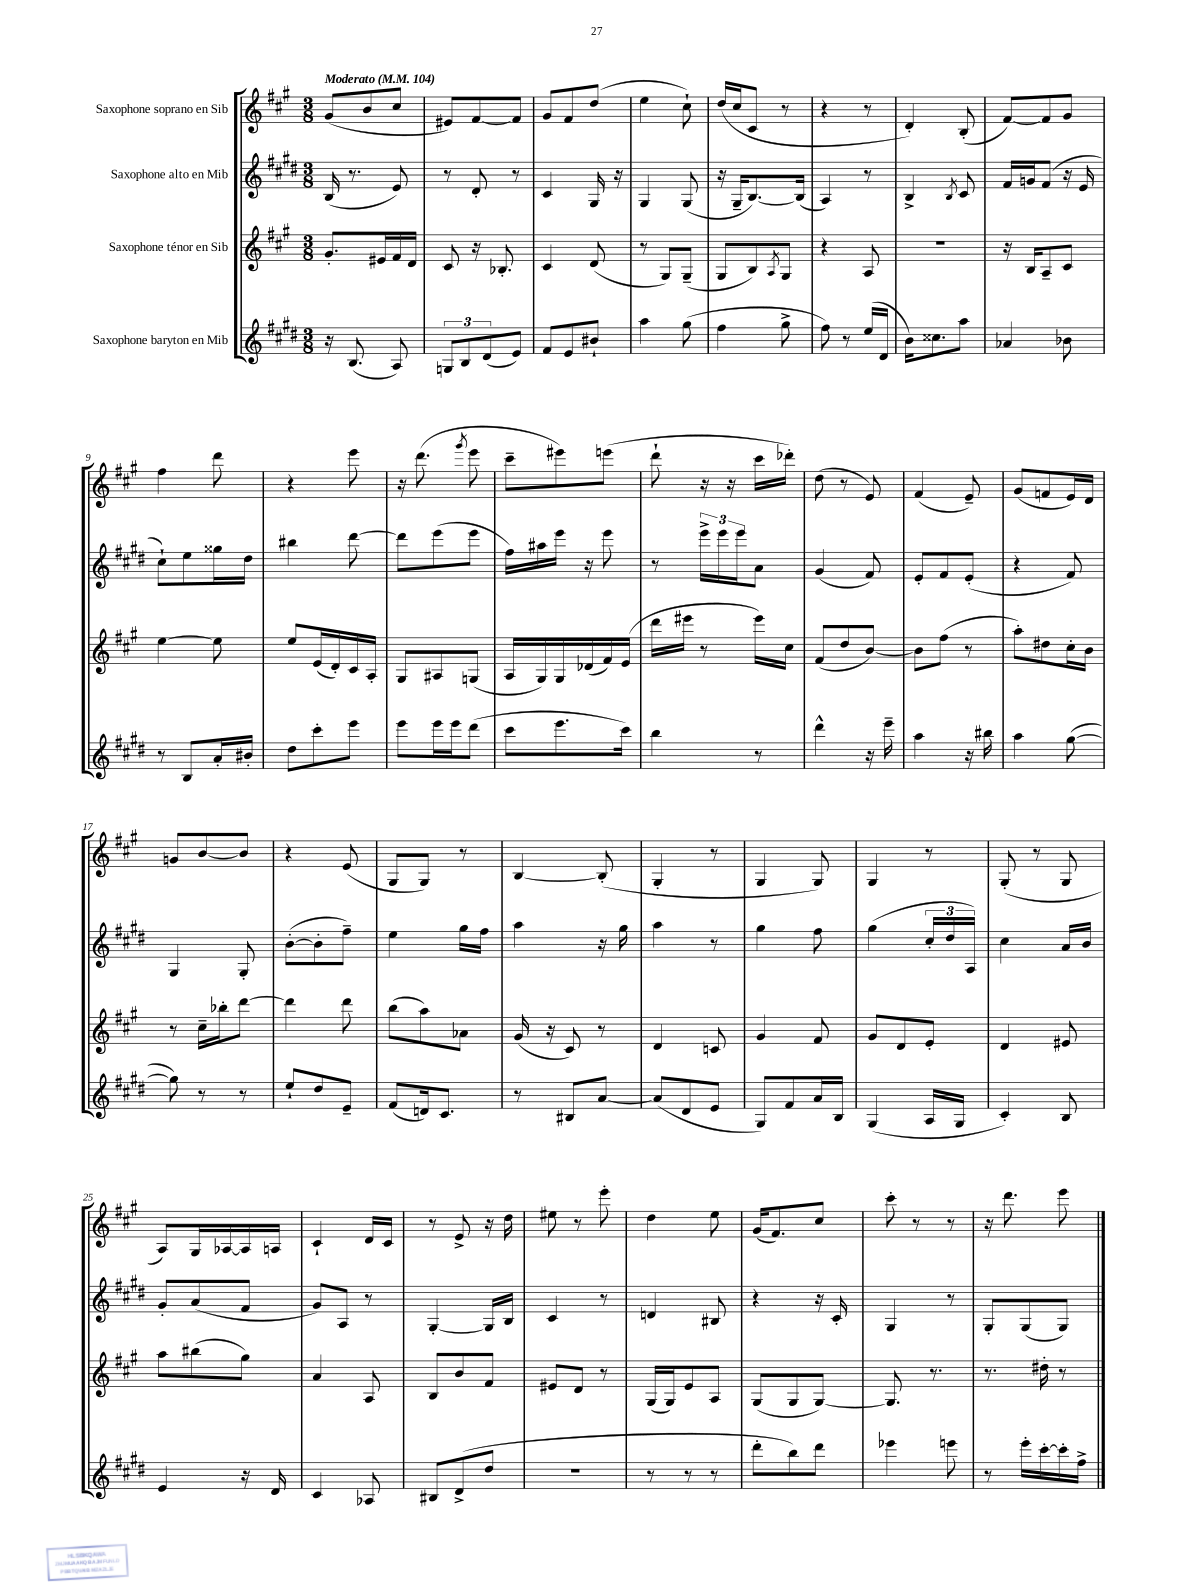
<<
\new StaffGroup <<
\new Staff = "s0" \with { instrumentName = "Saxophone soprano en Sib" } {
    \clef treble \key a \major \numericTimeSignature \time 3/8 \tempo "Moderato" 4 = 104
    gis'8( b'8 cis''8 |
    eis'8) fis'8~ fis'8 |
    gis'8 fis'8 d''8( |
    e''4 cis''8-!) |
    d''16( cis''16 cis'8 r8 |
    r4 r8 |
    d'4-.) b8-.( |
    fis'8~) fis'8 gis'8 |
    fis''4 d'''8 |
    r4 e'''8 |
    r16 d'''8.( \acciaccatura { gis'''8 } e'''8 |
    cis'''8-- eis'''8) e'''8( |
    d'''8-! r16 r16 cis'''16 des'''16-.) |
    d''8( r8 e'8) |
    fis'4( e'8--) |
    gis'8( f'8 e'16) d'16 |
    g'8 b'8~ b'8 |
    r4 e'8( |
    gis8 gis8) r8 |
    b4~ b8-.( |
    gis4-. r8 |
    gis4 gis8) |
    gis4 r8 |
    gis8-.( r8 gis8 |
    a8) gis16 aes16~ aes16 a16 |
    cis'4-! d'16 cis'16 |
    r8 e'8-> r16 d''16 |
    eis''8 r8 e'''8-. |
    d''4 e''8 |
    gis'16( fis'8.) cis''8 |
    cis'''8-. r8 r8 |
    r16 d'''8. e'''8 \bar "|." |
}
\new Staff = "s1" \with { instrumentName = "Saxophone alto en Mib" } {
    \clef treble \key e \major \numericTimeSignature \time 3/8
    b16( r8. e'8) |
    r8 dis'8-. r8 |
    cis'4 gis16 r16 |
    gis4 gis8( |
    r16 gis16-- b8.~) b16( |
    a4) r8 |
    b4-> \acciaccatura { b8 } cis'8 |
    fis'16 g'16 fis'8( r16 e'16 |
    cis''8-!) e''8 gisis''16 dis''16 |
    bis''4 dis'''8~ |
    dis'''8 e'''8( e'''8 |
    fis''16) ais''16 e'''16 r16 e'''8 |
    r8 \tuplet 3/2 { e'''16-> e'''16 e'''16 } a'8 |
    gis'4( fis'8) |
    e'8-. fis'8 e'8-.( |
    r4 fis'8) |
    gis4 gis8-. |
    b'8~-.( b'8-. fis''8--) |
    e''4 gis''16 fis''16 |
    a''4 r16 gis''16 |
    a''4 r8 |
    gis''4 fis''8 |
    gis''4( \tuplet 3/2 { cis''16-. dis''16 a16) } |
    cis''4 a'16 b'16 |
    gis'8-. a'8( fis'8 |
    gis'8) a8 r8 |
    gis4~-. gis16 b16 |
    cis'4 r8 |
    d'4 bis8 |
    r4 r16 cis'16-. |
    gis4 r8 |
    gis8-. gis8( gis8) \bar "|." |
}
\new Staff = "s2" \with { instrumentName = "Saxophone ténor en Sib" } {
    \clef treble \key a \major \numericTimeSignature \time 3/8
    gis'8.-. eis'16 fis'16 d'16 |
    cis'8 r16 bes8.-. |
    cis'4 d'8( |
    r8 gis8) gis8--( |
    gis8 b8) \acciaccatura { a8 } gis8 |
    r4 a8 |
    R4. |
    r16 b16 a8-- cis'8 |
    e''4~ e''8 |
    e''8 e'16( d'16-.) cis'16 a16-. |
    gis8 ais8 g8( |
    a16 gis16) gis16 des'16( fis'16) e'16( |
    d'''16 eis'''16 r8 eis'''16) cis''16 |
    fis'8( d''8 b'8~) |
    b'8 fis''8( r8 |
    a''8-.) dis''8 cis''16-. b'16 |
    r8 cis''16-- bes''16-. d'''8~ |
    d'''4 d'''8 |
    b''8( a''8) aes'8 |
    gis'16( r16 cis'8) r8 |
    d'4 c'8 |
    gis'4 fis'8 |
    gis'8 d'8 e'8-. |
    d'4 eis'8 |
    a''8 bis''8( gis''8) |
    a'4 a8 |
    b8 b'8 fis'8 |
    eis'8 d'8 r8 |
    gis16( gis16) e'8 a8 |
    gis8( gis8 gis8~) |
    gis8. r8. |
    r8. dis''16-. r8 \bar "|." |
}
\new Staff = "s3" \with { instrumentName = "Saxophone baryton en Mib" } {
    \clef treble \key e \major \numericTimeSignature \time 3/8
    r16 b8.( a8) |
    \tuplet 3/2 { g8 b8 dis'8( } e'8) |
    fis'8 e'8 bis'8-! |
    a''4 gis''8( |
    fis''4 gis''8-> |
    fis''8) r8 e''16( dis'16 |
    b'16) cisis''8. a''8 |
    aes'4 bes'8 |
    r8 b8 a'16-. bis'16-. |
    dis''8 cis'''8-. e'''8 |
    e'''8 e'''16 e'''16 dis'''8( |
    cis'''8 e'''8. cis'''16) |
    b''4 r8 |
    dis'''4-^ r16 e'''16-- |
    a''4 r16 bis''16 |
    a''4 gis''8~( |
    gis''8) r8 r8 |
    e''8-! dis''8 e'8-- |
    fis'8( d'16) cis'8. |
    r8 bis8 a'8~ |
    a'8( dis'8 e'8 |
    gis8) fis'8 a'16 b16 |
    gis4( a16 gis16 |
    cis'4-.) b8 |
    e'4 r16 dis'16 |
    cis'4 aes8 |
    bis8 dis'8->( dis''8 |
    R4. |
    r8 r8 r8 |
    dis'''8-. b''8) dis'''8 |
    ees'''4 e'''8 |
    r8 e'''16-. cis'''16~-. cis'''16-. fis''16-> \bar "|." |
}
>>
>>
